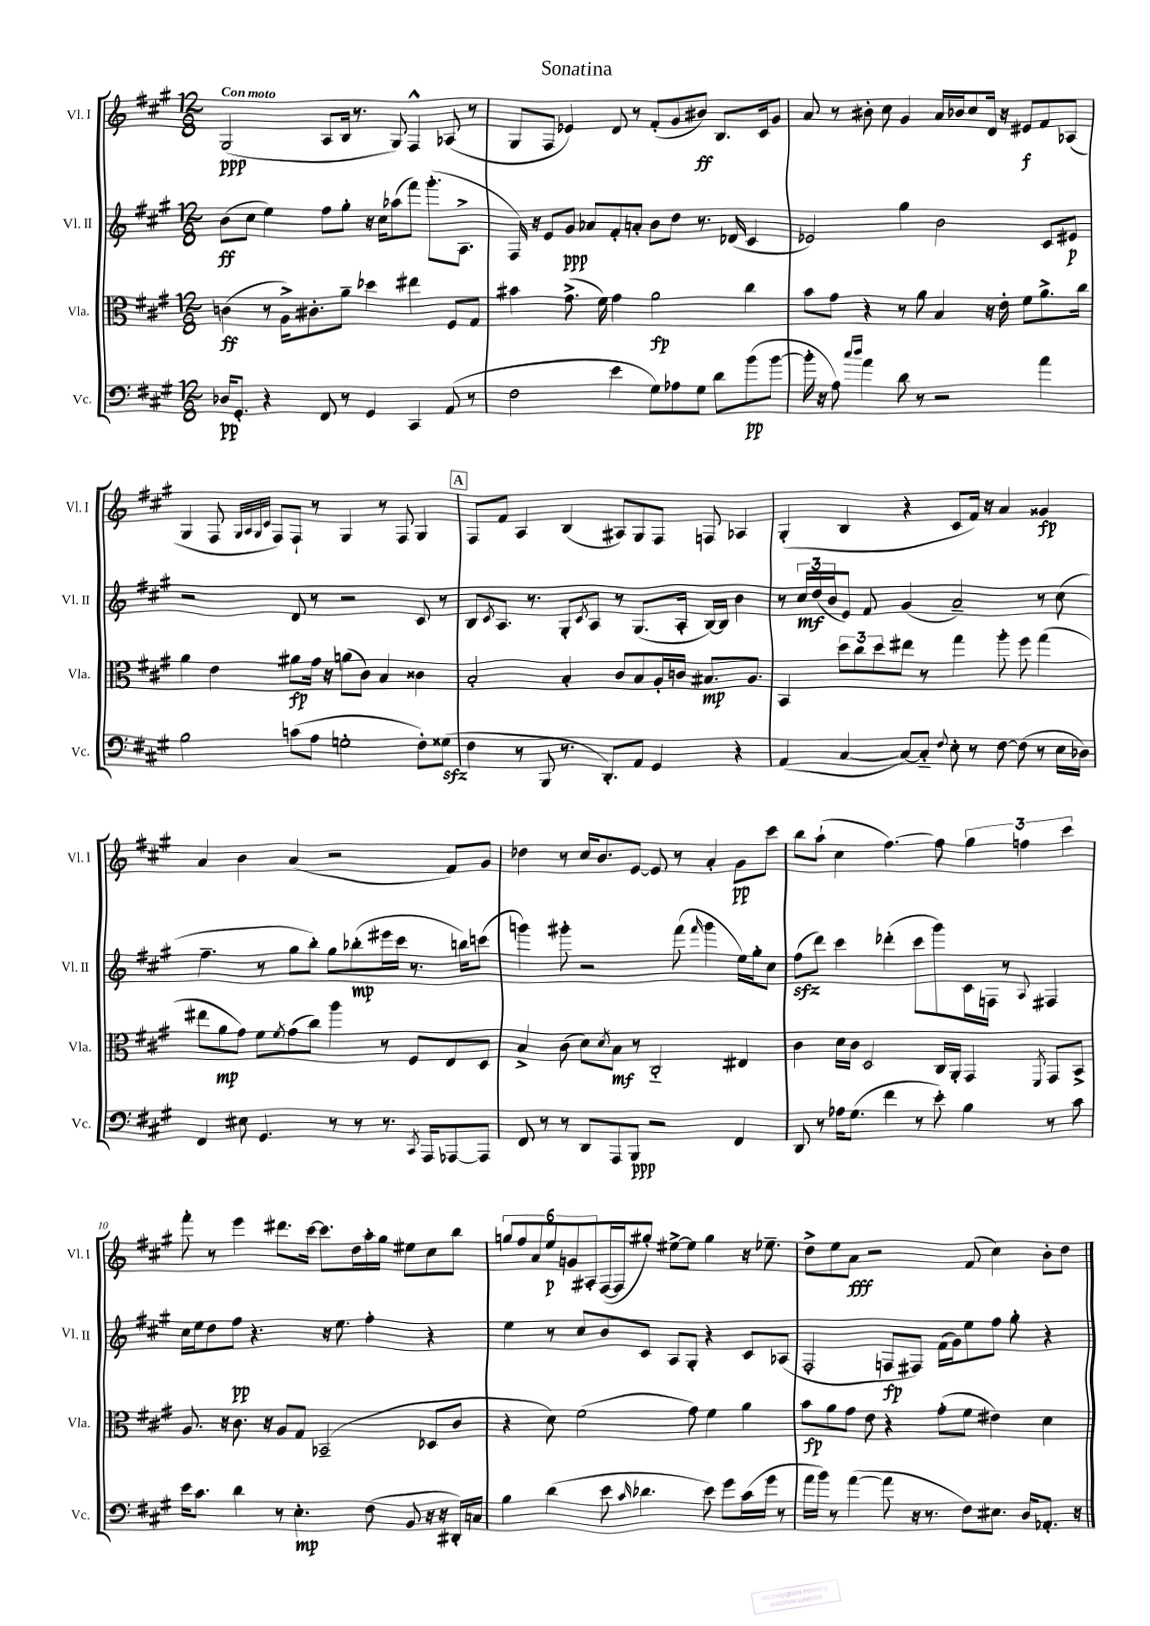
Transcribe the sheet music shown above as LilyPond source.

\header { title = "Sonatina" }
<<
\new StaffGroup <<
\new Staff = "s0" \with { instrumentName = "Vl. I" shortInstrumentName = "Vl. I" } {
    \clef treble \key a \major \numericTimeSignature \time 12/8 \tempo "Con moto"
    gis2\ppp( a8 b16 r8. gis8) fis4-^ aes8( r8 |
    gis8 fis8 ees'4) d'8 r8 fis'8-.( gis'8 bis'8\ff) b8. cis'16 gis'8 |
    a'8 r8 bis'8-. cis''8 gis'4 a'16 bes'16 cis''8 d'16 r16 eis'8\f fis'8 aes8( |
    gis4 fis8 \grace { gis32 a32 gis32 cis'32 } fis8) fis8-! r8 gis4 r8 fis8 gis4 |
    \mark \markup { \box "A" } fis8 fis'8 a4 b4( ais8) gis8 fis8 f8 aes4 |
    gis4-.( b4 r4 cis'8 fis'16) r16 a'4 gisis'4\fp |
    a'4 b'4 a'4( r2 fis'8) gis'8 |
    des''4 r8 cis''16 b'8. e'8~ e'8 r8 a'4-. gis'8\pp cis'''8 |
    b''8 a''8-!( cis''4 fis''4.~) fis''8 \tuplet 3/2 { gis''4 f''4 cis'''4 } |
    fis'''8-. r8 e'''4 dis'''8. cis'''16~ cis'''8. d''16 a''16-. gis''16 eis''8 cis''8 b''8 |
    \tuplet 6/4 { g''8 fis''8 a'8 e''8\p g'8 ais8-. } fis16~( fis16 gis''8-.) eis''8~-> eis''8 gis''4 r16 ees''8.-- |
    d''8-> e''8 a'8\fff r2 fis'8( cis''4) b'8-. d''8 \bar "|." |
}
\new Staff = "s1" \with { instrumentName = "Vl. II" shortInstrumentName = "Vl. II" } {
    \clef treble \key a \major \numericTimeSignature \time 12/8
    b'8\ff( cis''8 e''4) fis''8 gis''8-. r16 cis''16 aes''8( fis'''8) gis'''8.-.( a8.-> |
    fis16) r16 e'8 gis'8\ppp aes'8 fis'8-. a'8-. b'8 d''8 r8. des'16( cis'4 |
    ees'2) gis''4 b'2 cis'8 eis'8\p |
    r2 d'8 r8 r2 cis'8 r8 |
    \mark \markup { \box "A" } b8 \acciaccatura { cis'8 } a8. r8. gis8-. \acciaccatura { cis'8 } a8 r8 gis8.( a16-. b16~) b16 b'4 |
    r8 \tuplet 3/2 { cis''16\mf d''16( b'16 } e'8) fis'8 gis'4( a'2--) r8 cis''8( |
    fis''4.-- r8 gis''8 b''8-.) gis''8 bes''8-.\mp( eis'''16 cis'''16 r8. b''16) c'''8( |
    g'''4) gis'''8-. r2 fis'''8( \grace { fis'''16 } gis'''4 e''16) gis''16-. cis''8 |
    fis''8\sfz( d'''8) cis'''4 des'''4-.( cis'''8 gis'''8) cis'16 f16 r8 \appoggiatura { a8 } fis4 |
    cis''16 e''16 d''8 fis''8\pp r4. r16 e''8. fis''4-. r4 |
    e''4 r8 cis''8 b'8 cis'8 a8 gis8-. r4 cis'8 aes8( |
    fis2-. f8\fp fis8) fis'16( gis'16) e''8 fis''8 gis''8-. r4 \bar "|." |
}
\new Staff = "s2" \with { instrumentName = "Vla." shortInstrumentName = "Vla." } {
    \clef alto \key a \major \numericTimeSignature \time 12/8
    c'4\ff( r8 a16->) cis'8.-. a'8-- des''4 eis''4 fis8 gis8 |
    bis'4 gis'8.->( fis'16) gis'4 a'2\fp cis''4 |
    b'8 gis'8 r4 r8 a'8 b4 r16 e'16-. fis'8 a'8.-> cis''16 |
    a'4 e'4 ais'8\fp gis'16 r16 a'8( cis'8) b4 cisis'4 |
    \mark \markup { \box "A" } b2-. b4-. cis'8 b8 a16-. c'16 bis8.\mp a8. |
    b,4 \tuplet 3/2 { d''8 cis''8 d''8 } eis''8 r8 gis''4 a''8-. fis''8 gis''4( |
    eis''8 a'8\mp gis'8) fis'8 \acciaccatura { fis'8 } gis'8( cis''8) a''4 r8 fis8 e8 d8 |
    b4-> cis'8( d'8) \acciaccatura { d'8 } b8\mf r8 cis2-_ eis4 |
    cis'4 d'16 cis'16 d2 cis16 a,16-. gis,4 \acciaccatura { fis,8 } gis,8 b,8-> |
    a8. r16 cis'8. r16 a8 gis8 bes,2--( des8 cis'8 |
    r4 d'8) fis'2( gis'8) fis'4 a'4 |
    b'8\fp a'8 gis'8 e'8 r4 gis'8-.( fis'8 eis'4) d'4 \bar "|." |
}
\new Staff = "s3" \with { instrumentName = "Vc." shortInstrumentName = "Vc." } {
    \clef bass \key a \major \numericTimeSignature \time 12/8
    des16\pp gis,8.-. r4 fis,8 r8 gis,4 cis,4 a,8( r8 |
    fis2 e'4 gis8) aes8 gis8 d'8 b'8\pp( b'8~ |
    b'16-. r16 a8) \grace { cis''16 d''16 } a'4 d'8 r8 r2 a'4 |
    b2 c'8( a8 g2-. fis8-.) gisis8\sfz( |
    \mark \markup { \box "A" } fis4 r8 b,,8 r8. d,8.-.) a,8 gis,4 r4 |
    a,4( cis4~ cis8~) cis8-_ \appoggiatura { fis8 } e8-. r8 fis8~ fis8( r8 e16 des16) |
    fis,4 eis8 gis,4. r8 r8 r8. \acciaccatura { cis,8 } a,,16 aes,,8~ aes,,8 |
    fis,8 r8 r8 d,8 a,,8 b,,8\ppp r2 fis,4 |
    d,8 r8 aes16 gis8.( fis'4 r8 e'8-.) b4 r8 cis'8 |
    e'16 cis'8. d'4 r8 e4.-.\mp fis8( b,8 r16 r16 dis,16-.) c16 |
    b4 d'4( e'8 \grace { cis'16 } des'4. e'8) gis'8 cis'16( gis'16 r8 |
    a'16 b'16) r8 a'4~( a'8 r16 r8. fis8) eis8. d16 aes,8.-. r16 \bar "|." |
}
>>
>>
\layout { \context { \Score \override BarNumber.break-visibility = ##(#f #t #t) barNumberVisibility = #(every-nth-bar-number-visible 5) } }
